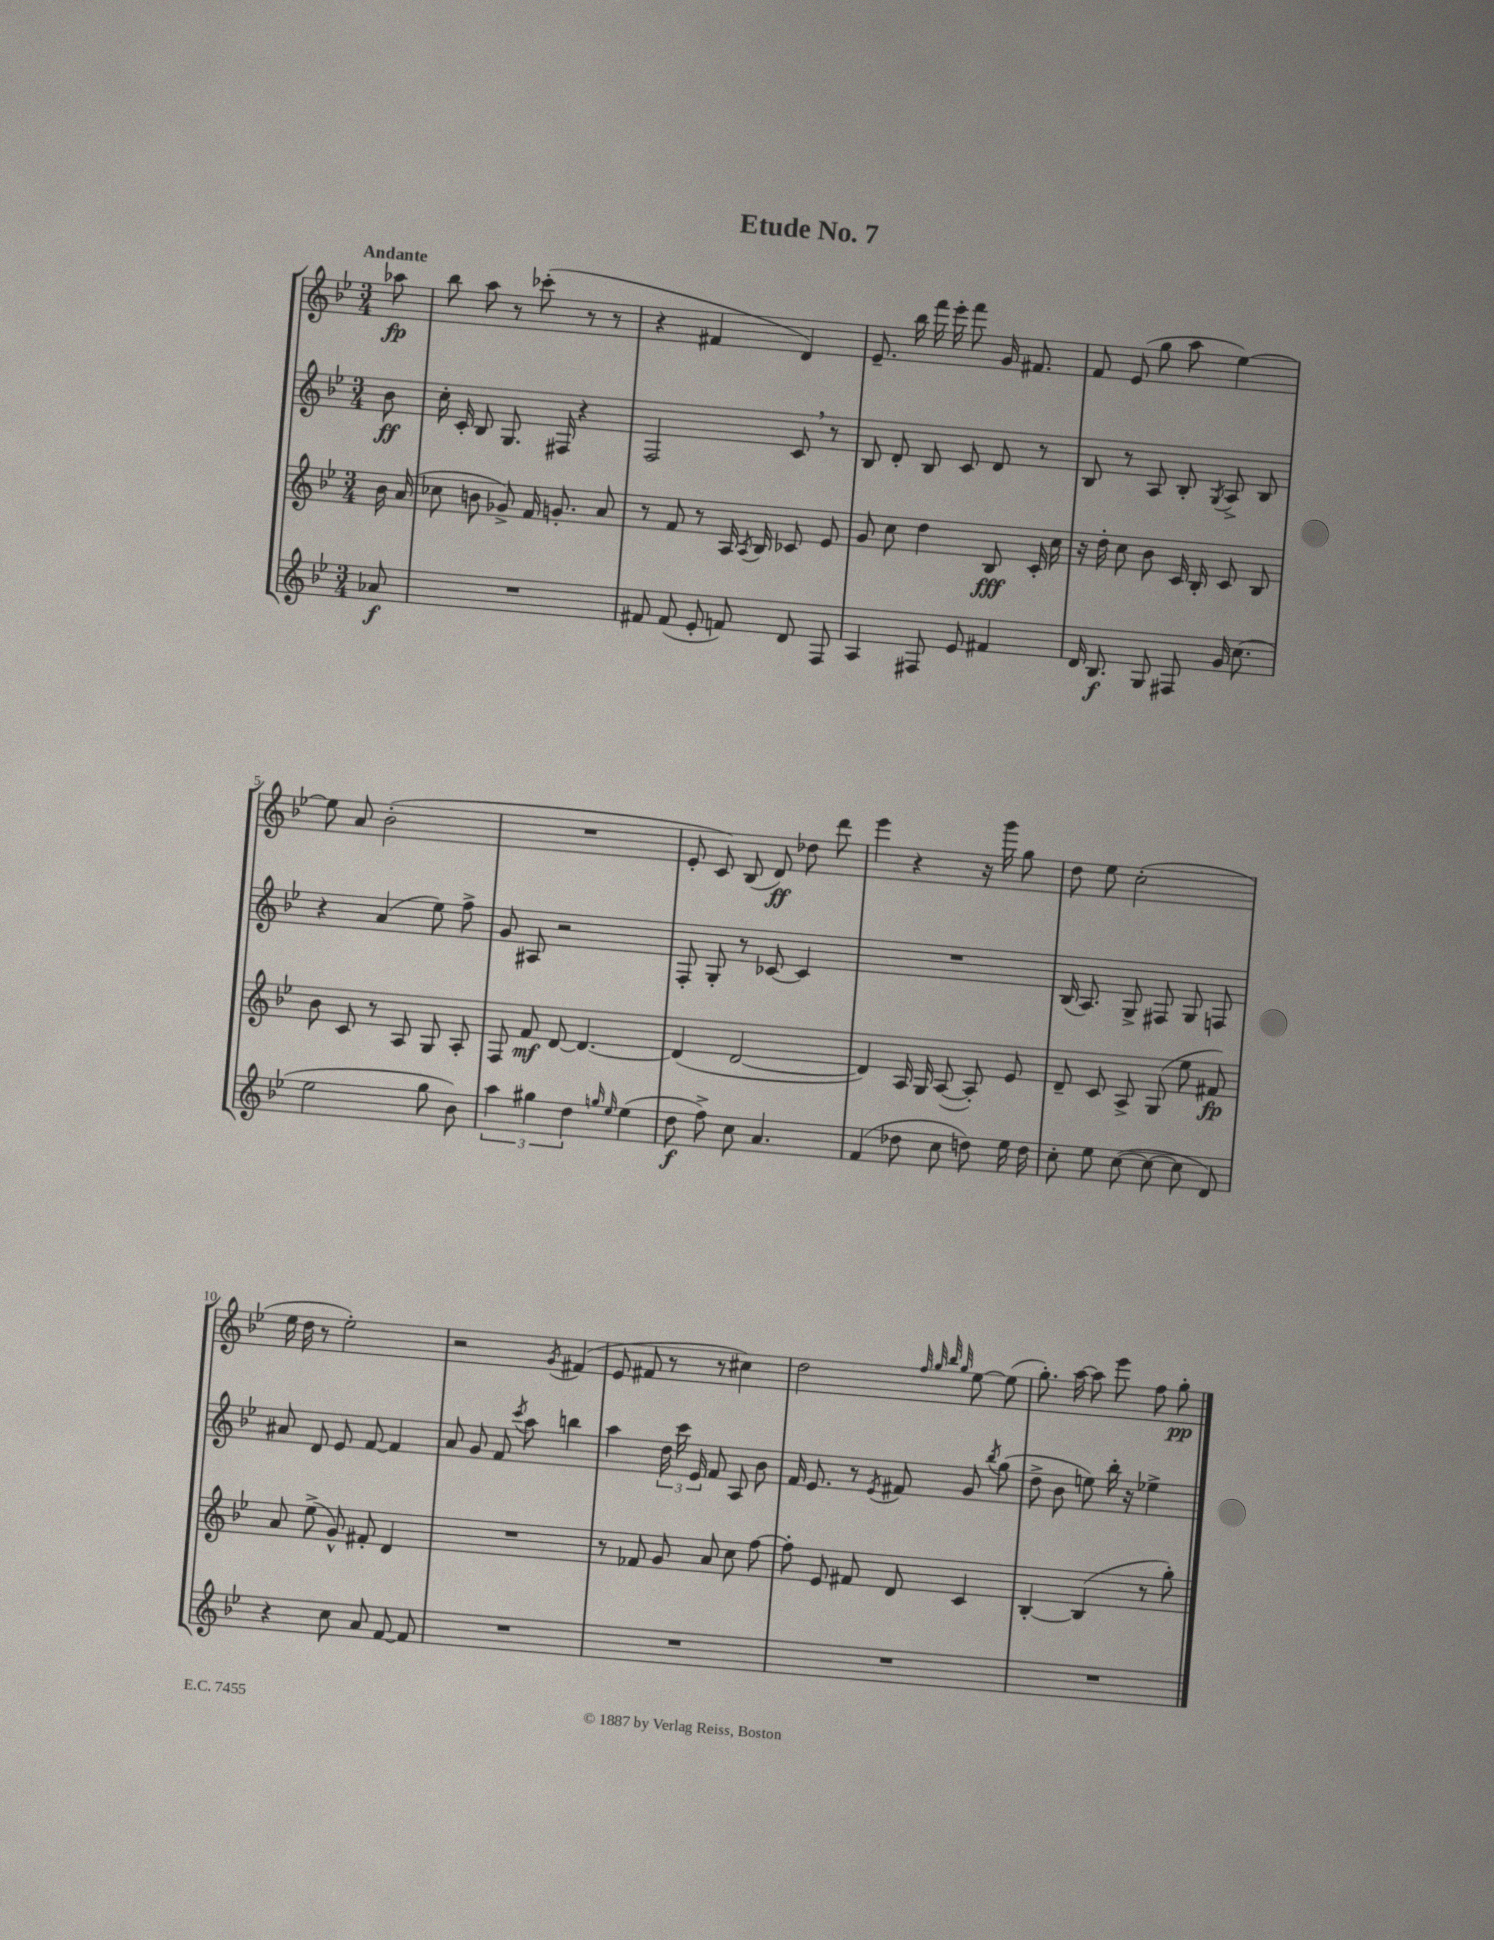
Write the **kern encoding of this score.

**kern	**kern	**kern	**kern
*staff4	*staff3	*staff2	*staff1
*clefG2	*clefG2	*clefG2	*clefG2
*k[b-e-]	*k[b-e-]	*k[b-e-]	*k[b-e-]
*M3/4	*M3/4	*M3/4	*M3/4
8a-	16b-	8b-	8aa-
.	(16a	.	.
=	=	=	=
2.r	8cc-	16cc'	8bb-
.	.	16c'	.
.	8b	8B-	8aa
.	8g-^)	8.G	8r
.	16f	.	(8ccc-'
.	8.g'	16F#	.
.	.	4r	8r
.	8a	.	8r
=	=	=	=
8f#	8r	2F	4r
(8f#	8f	.	.
8e-'	8r	.	4f#
8f)	16A	.	.
.	8qA	.	.
.	16B-	.	.
8d	8c-	8c	4d)
8F	8e-	8r	.
=	=	=	=
4A	8g	8B-	8.e-~
.	8cc	8d'	.
.	.	.	16bb-
8F#	4dd	8B-	16fff
.	.	.	16eee-'
8e-	.	8c	8fff
4f#	8B-	8d	16g
.	.	.	8.f#
.	16c'	8r	.
.	16cc	.	.
=	=	=	=
16d	16r	8B-	8f
8.B-	16dd'	.	.
.	8cc	8r	(8e-
8G	8b-	8A	8gg
8F#	16c	8B-'	8aa
.	16B-'	.	.
.	.	8qG	.
16g	8c	8A^	[4ee-)
(8.cc	.	.	.
.	8B-	8B-	.
=	=	=	=
2ee-	8b-	4r	8ee-]
.	8c	.	8a
.	8r	(4a	(2b-'
.	8A	.	.
8gg	8G	8ee-)	.
8b-)	8A'	8ff^	.
=	=	=	=
6aa	8F	8g	2.r
.	8f	8A#	.
6gg#	.	.	.
.	[8d	2r	.
6dd	.	.	.
.	4.d_	.	.
16qqgg	.	.	.
16qqee-	.	.	.
(4ee-	.	.	.
=	=	=	=
8dd	(4d]	8F'	8e-'
8ff^)	.	8G'	8c)
8cc	[2d	8r	(8B-
4.a	.	[8c-	8d)
.	.	4c-]	8dd-
.	.	.	8ddd
=	=	=	=
(4f	4d])	2.r	4eee-
8dd-	16A	.	4r
.	16G	.	.
8cc	([8A	.	.
8dd)	8A'])	.	16r
.	.	.	16ggg
16ee-	8e-	.	8gg
16dd	.	.	.
=	=	=	=
8cc'	8d~	(16B-	8dd
.	.	8.A)	.
8ee-	8c	.	8ee-
([8cc	8A^	8G^	(2cc'
8cc_	(8G	8F#	.
8cc]	8ee-	8G	.
8d)	8f#)	8F	.
=	=	=	=
4r	8a	8a#	16ee-
.	.	.	16dd
.	(8ee-^	8d	8r
8cc	8g^^)	8e-	2ee-')
8a	8f#'	[8f	.
[8f	4d	4f]	.
8f]	.	.	.
=	=	=	=
2.r	2.r	8a	2r
.	.	8g	.
.	.	8f	.
.	.	8qccc	.
.	.	8aa	.
.	.	.	8qg
.	.	4bb	(4f#
=	=	=	=
2.r	8r	4aa	8e-
.	8f-	.	8f#
.	8g	24dd	8r
.	.	24ccc	.
.	.	24e-	.
.	8a	8f	8r
.	8cc	8A	4cc#)
.	[8ff	8b-	.
=	=	=	=
2.r	8ff']	16f	2dd
.	.	8.e-	.
.	8e-	.	.
.	8f#	8r	.
.	.	8qe-	.
.	8d	8f#	.
.	.	.	32qqff
.	.	.	32qqgg
.	.	.	32qqbb-
.	.	.	32qqgg
.	4c	8g	[8ee-
.	.	8qbb-	.
.	.	(8gg	(8ee-]
=	=	=	=
2.r	[4B-'	8dd^	8.gg')
.	.	8b-	.
.	.	.	[16aa
.	(4B-]	8ee)	8aa]
.	.	16bb-'	8eee-
.	.	16r	.
.	8r	4ee-^	8ff
.	8gg')	.	8gg'
==	==	==	==
*-	*-	*-	*-
